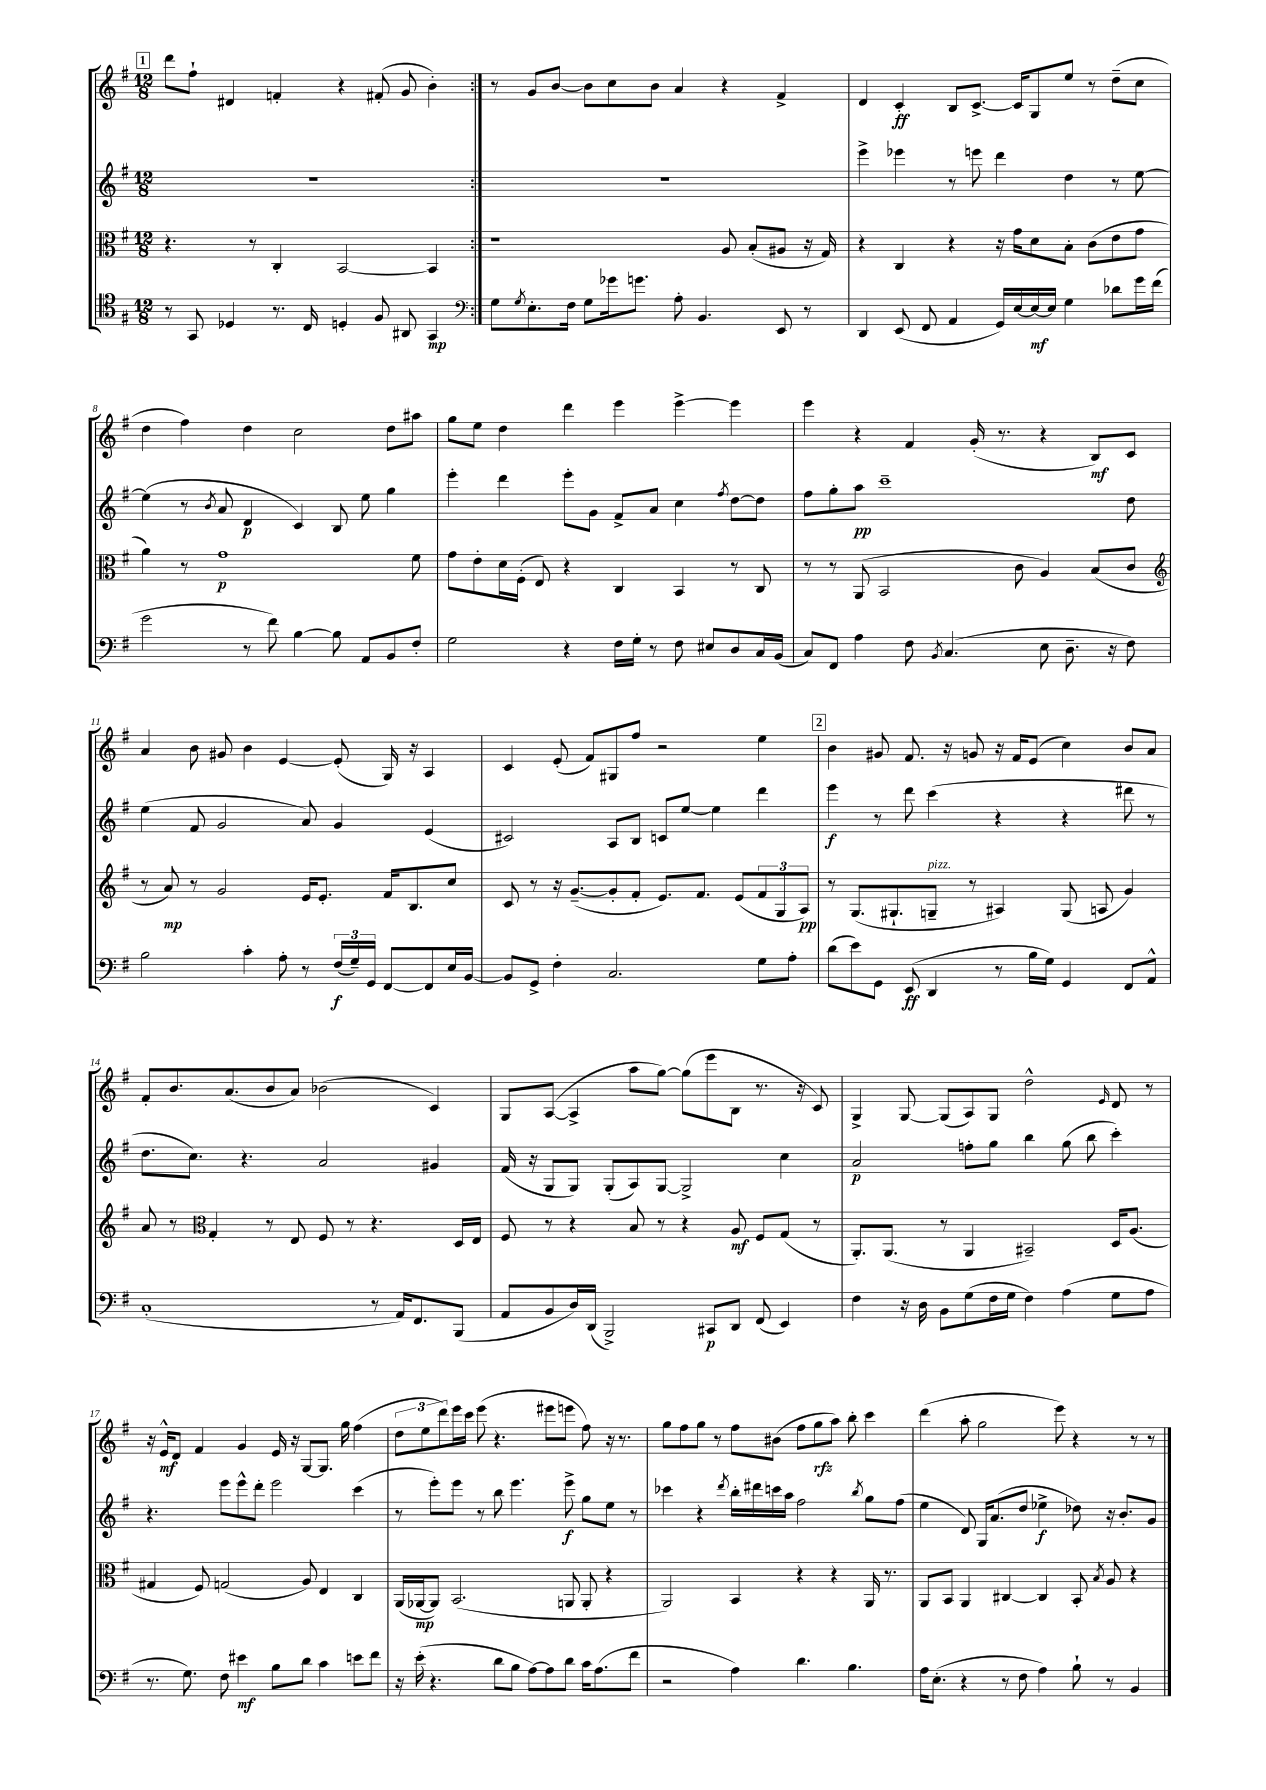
<<
\new StaffGroup <<
\new Staff = "s0" {
    \clef treble \key g \major \numericTimeSignature \time 12/8
    \repeat volta 2 { \mark \markup { \box "1" } d'''8 fis''8-! dis'4 f'4-. r4 fis'8-.( g'8 b'4-.) | }
    r8 g'8 b'8~ b'8 c''8 b'8 a'4 r4 fis'4-> |
    d'4 c'4-.\ff b8 c'8.~-> c'16 g8 e''8 r8 d''8--( c''8 |
    d''4 fis''4) d''4 c''2 d''8 ais''8 |
    g''8 e''8 d''4 d'''4 e'''4 e'''4~-> e'''4 |
    e'''4 r4 fis'4 g'16-.( r8. r4 b8\mf) c'8 |
    a'4 b'8 gis'8 b'4 e'4~ e'8-.( g16) r16 a4 |
    c'4 e'8-.( fis'8) gis8 fis''8 r2 e''4 |
    \mark \markup { \box "2" } b'4 gis'8 fis'8. r16 g'8 r16 fis'16 e'8( c''4) b'8 a'8 |
    fis'8-. b'8. a'8.( b'8 a'8) bes'2( c'4) |
    g8 a8~( a4-> a''8 g''8~) g''8( e'''8 b8 r8. r16 c'8) |
    g4-> g8~ g8( a8) g8 d''2-^ \grace { e'16 } d'8 r8 |
    r16 e'16-^\mf d'8 fis'4 g'4 e'16 r16 g8~ g8. g''16 fis''4( |
    \tuplet 3/2 { d''8 e''8 d'''8) } e'''16 c'''16 e'''8( r4. eis'''8 e'''8 fis''8) r16 r8. |
    g''8 fis''8 g''8 r8 fis''8 bis'8( fis''8 g''8\rfz a''8) b''8-. c'''4 |
    d'''4( a''8-. g''2 e'''8) r4 r8 r8 \bar "|." |
}
\new Staff = "s1" {
    \clef treble \key g \major \numericTimeSignature \time 12/8
    \repeat volta 2 { \mark \markup { \box "1" } R1. | }
    R1. |
    e'''4-> ees'''4 r8 e'''8 d'''4 d''4 r8 e''8~ |
    e''4( r8 \acciaccatura { b'8 } a'8 d'4\p c'4) b8 e''8 g''4 |
    e'''4-. d'''4 e'''8-. g'8 fis'8-> a'8 c''4 \acciaccatura { fis''8 } d''8~ d''8 |
    fis''8 g''8-. a''8\pp c'''1-- d''8 |
    e''4( fis'8 g'2 a'8) g'4 e'4( |
    cis'2) a8 b8 c'8 e''8~ e''4 d'''4 |
    \mark \markup { \box "2" } e'''4\f r8 d'''8 c'''4( r4 r4 dis'''8 r8 |
    d''8. c''8.) r4. a'2 gis'4 |
    fis'16( r16 g8 g8) g8-.( a8) g8~ g2-> c''4 |
    a'2\p f''8-. g''8 b''4 g''8( b''8 c'''4-.) |
    r4. e'''8 e'''8-^ d'''8-. e'''2 c'''4( |
    r8 e'''8-.) e'''8 r8 b''8 e'''4. e'''8->\f g''8 e''8 r8 |
    ces'''4 r4 \acciaccatura { d'''8 } b''16-. dis'''16 c'''16 a''16 fis''2 \acciaccatura { b''8 } g''8 fis''8( |
    e''4 d'8) g16 a'8.( d''8 ees''4->\f des''8) r16 b'8.-. g'8 \bar "|." |
}
\new Staff = "s2" {
    \clef alto \key g \major \numericTimeSignature \time 12/8
    \repeat volta 2 { \mark \markup { \box "1" } r4. r8 c4-. b,2~ b,4 | }
    r1 a8 b8-.( ais8 r16 g16) |
    r4 c4 r4 r16 g'16 d'8 b8-. c'8( e'8 g'8 |
    a'4) r8 g'1\p fis'8 |
    g'8 e'8-. d'16 fis16-.( e8) r4 c4 b,4 r8 c8 |
    r8 r8 a,8( b,2 c'8 a4) b8( c'8 |
    \clef treble r8 a'8\mp) r8 g'2 e'16 e'8.-. fis'16 b8. c''8 |
    c'8 r8 r16 g'8.~--( g'8-. fis'8-. e'8.) fis'8. e'8( \tuplet 3/2 { fis'8 g8 a8\pp) } |
    \mark \markup { \box "2" } r8 g8.( gis8.-! g8--^\markup { \italic "pizz." } r8 ais4) g8( a8 g'4) |
    a'8 r8 \clef alto g4-. r8 e8 fis8 r8 r4. d16 e16 |
    fis8 r8 r4 b8 r8 r4 a8\mf fis8 g8( r8 |
    a,8.-.) a,8.( r8 a,4 bis,2--) d16 a8.( |
    gis4 fis8) g2( a8) e4 c4 |
    a,16( aes,16~\mp aes,8) b,2.( a,8 a,8-. r4 |
    a,2) b,4 r4 r4 a,16 r8. |
    a,8 b,8 a,4 cis4~ cis4 b,8-. \acciaccatura { b8 } a8 r4 \bar "|." |
}
\new Staff = "s3" {
    \clef tenor \key g \major \numericTimeSignature \time 12/8
    \repeat volta 2 { \mark \markup { \box "1" } r8 g,8 des4 r8. c16 d4-. fis8 ais,8 g,4\mp | }
    \clef bass g8 \acciaccatura { g8 } e8.-. fis16 g8 ges'16 g'8. a8-. b,4. e,8 r8 |
    d,4 e,8( fis,8 a,4 g,16) e16~ e16~\mf e16 g4 des'8 g'16 fis'16( |
    g'2 r8 fis'8) b4~ b8 a,8 b,8 fis8-. |
    g2 r4 fis16 g16-. r8 fis8 eis8 d8 c16 b,16( |
    c8) fis,8 a4 fis8 \acciaccatura { b,8 } c4.( e8 d8.-- r16 fis8) |
    b2 c'4-. a8-. r8 \tuplet 3/2 { fis16\f( g16--) g,16 } fis,8~ fis,8 e16 b,16~ |
    b,8 g,8-> fis4-. c2. g8 a8-. |
    \mark \markup { \box "2" } d'8( e'8) g,8 e,8\ff( d,4 r8 b16 g16) g,4 fis,8 a,8-^ |
    c1-.( r8 a,16) fis,8. b,,8( |
    a,8 b,8 d16) d,16( b,,2->) cis,8\p d,8 fis,8( e,4) |
    fis4 r16 d16 b,8 g8( fis16 g16 fis4) a4( g8 a8 |
    r8. g8.) fis8 eis'4\mf b8 d'8 c'4 e'8 fis'8 |
    r16 e'16-.( r4. d'8 b8 a8~) a8 d'8 c'16 a8.( fis'8 |
    r2 a4) d'4. b4. |
    a16 e8.-.( r4 r8 fis8 a4) b8-! r8 b,4 \bar "|." |
}
>>
>>
\layout { \context { \Score currentBarNumber = #5 } }
